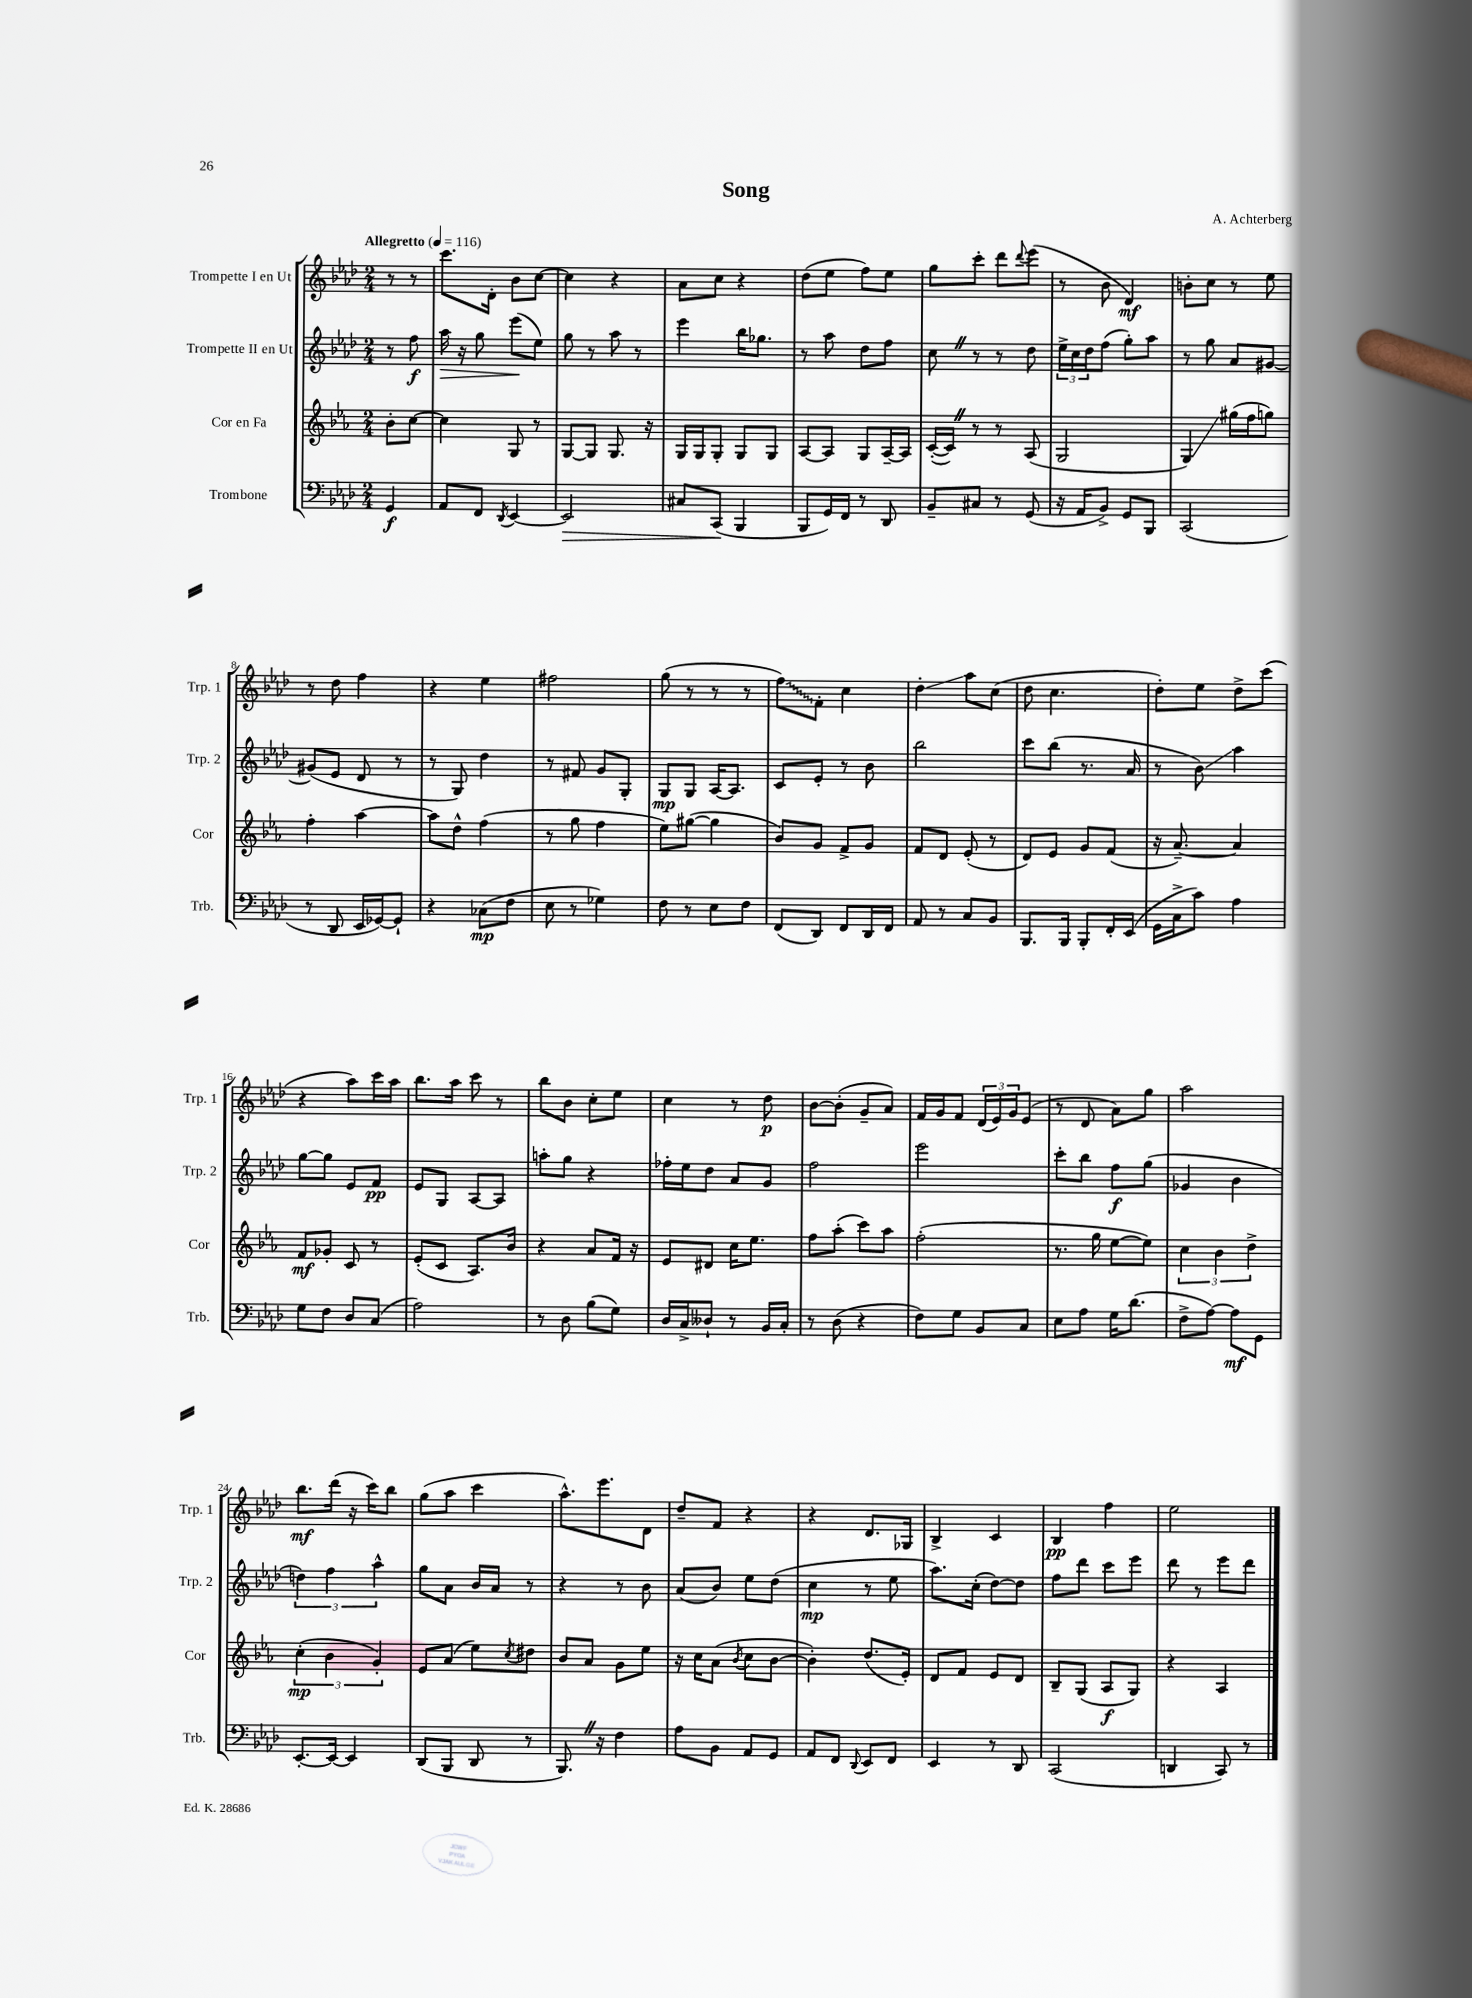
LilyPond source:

\header { title = "Song" composer = "A. Achterberg" }
<<
\new StaffGroup <<
\new Staff = "s0" \with { instrumentName = "Trompette I en Ut" shortInstrumentName = "Trp. 1" } {
    \clef treble \key aes \major \numericTimeSignature \time 2/4 \partial 4 \tempo "Allegretto" 4 = 116
    r8 r8 |
    c'''8. des'16-. bes'8 c''8~ |
    c''4 r4 |
    aes'8 c''8 r4 |
    des''8( ees''8 f''8) ees''8 |
    g''8 c'''8-. des'''8 \appoggiatura { des'''8 } ees'''8( |
    r8 bes'8 des'4\mf) |
    b'8-. c''8 r8 ees''8 |
    r8 des''8 f''4 |
    r4 ees''4 |
    fis''2 |
    g''8( r8 r8 r8 |
    \once \override Glissando.style = #'zigzag f''8\glissando) f'8-. c''4 |
    des''4-.\glissando aes''8 c''8( |
    des''8 c''4. |
    des''8-.) ees''8 des''8-> c'''8( |
    r4 aes''8) c'''16 aes''16 |
    bes''8. aes''16 c'''8 r8 |
    bes''8 bes'8 c''8-. ees''8 |
    c''4 r8 des''8\p |
    bes'8~ bes'8-.( g'8-- aes'8) |
    f'16 g'16 f'8 \tuplet 3/2 { des'16( ees'16) g'16 } ees'8( |
    r8 des'8 aes'8) g''8 |
    aes''2 |
    bes''8.\mf des'''16( r16 c'''16) bes''8 |
    g''8( aes''8 c'''4 |
    aes''8.-^) ees'''8. des'8 |
    des''8-- f'8 r4 |
    r4 des'8. ges16 |
    bes4-> c'4 |
    bes4\pp f''4 |
    ees''2 \bar "|." |
}
\new Staff = "s1" \with { instrumentName = "Trompette II en Ut" shortInstrumentName = "Trp. 2" } {
    \clef treble \key aes \major \numericTimeSignature \time 2/4 \partial 4
    r8 f''8\f |
    aes''16\> r16 g''8 ees'''8\!( ees''8) |
    g''8 r8 aes''8 r8 |
    ees'''4 bes''16 ges''8. |
    r8 aes''8 des''8 f''8 |
    c''8 \once \override BreathingSign.text = \markup { \musicglyph "scripts.caesura.straight" } \breathe r8 r8 des''8 |
    \tuplet 3/2 { ees''16-> c''16 des''16 } f''8( g''8-.) aes''8 |
    r8 g''8 aes'8 gis'8~ |
    gis'8( ees'8 des'8 r8 |
    r8 g8) des''4 |
    r8 fis'8 g'8 g8-. |
    g8\mp g8 aes16~ aes8. |
    c'8 ees'8-. r8 bes'8 |
    bes''2 |
    c'''8 bes''8( r8. aes'16 |
    r8 bes'8\glissando) aes''4 |
    g''8~ g''8 ees'8 f'8\pp |
    ees'8 g8 aes8~ aes8 |
    a''8-. g''8 r4 |
    fes''16-. ees''16 des''8 aes'8 g'8 |
    f''2 |
    ees'''2 |
    c'''8-. bes''8 f''8\f g''8( |
    ges'4 bes'4 |
    \tuplet 3/2 { d''4) f''4 aes''4-^ } |
    g''8 aes'8 bes'16 aes'16 r8 |
    r4 r8 bes'8 |
    aes'8( bes'8) ees''8 des''8( |
    c''4\mp r8 ees''8 |
    aes''8.) c''16-.( des''8~) des''8 |
    f''8 des'''8 c'''8 ees'''8 |
    des'''8 r8 ees'''8 des'''8 \bar "|." |
}
\new Staff = "s2" \with { instrumentName = "Cor en Fa" shortInstrumentName = "Cor" } {
    \clef treble \key ees \major \numericTimeSignature \time 2/4 \partial 4
    bes'8-. c''8~ |
    c''4 g8 r8 |
    g8~ g8 g8. r16 |
    g16 g16 g8-. g8 g8 |
    aes8~ aes8 g8 aes16~-- aes16 |
    c'16~-.( c'16) \once \override BreathingSign.text = \markup { \musicglyph "scripts.caesura.straight" } \breathe r8 r8 aes8( |
    g2 |
    g4\glissando) gis''16( f''16 g''8) |
    f''4-. aes''4~ |
    aes''8 d''8-^ f''4( |
    r8 g''8 f''4 |
    ees''8) gis''8~( gis''4 |
    bes'8) g'8 f'8-> g'8 |
    f'8 d'8 ees'8-.( r8 |
    d'8) ees'8 g'8 f'8( |
    r16 aes'8.~--) aes'4 |
    f'8\mf ges'8-. c'8 r8 |
    ees'8-.( c'8 aes8.) bes'16 |
    r4 aes'8 f'16 r16 |
    ees'8 dis'8 c''16 ees''8. |
    f''8 aes''8-.( c'''8) aes''8 |
    f''2-.( |
    r8. g''16 ees''8~ ees''8) |
    \tuplet 3/2 { c''4 bes'4 d''4-> } |
    \tuplet 3/2 { c''4-.\mp( bes'4 g'4-.) } |
    ees'8 aes'8( ees''8) \acciaccatura { c''8 } dis''8 |
    bes'8 aes'8 g'8 ees''8 |
    r16 c''16 aes'8( \acciaccatura { bes'8 } c''8 bes'8~ |
    bes'4-.) d''8.( ees'16-.) |
    d'8 f'8 ees'8 d'8 |
    bes8-- g8( aes8\f g8) |
    r4 aes4 \bar "|." |
}
\new Staff = "s3" \with { instrumentName = "Trombone" shortInstrumentName = "Trb." } {
    \clef bass \key aes \major \numericTimeSignature \time 2/4 \partial 4
    g,4\f |
    aes,8 f,8 \acciaccatura { des,8 } ees,4~ |
    ees,2\> |
    cis8 c,8\!( bes,,4 |
    bes,,8 g,16) f,16 r8 des,8 |
    bes,8-- cis8 r8 g,8( |
    r16 aes,16 bes,8->) g,8 bes,,8 |
    c,2( |
    r8 des,8 ees,16 ges,16~) ges,8-! |
    r4 ces8\mp( f8 |
    ees8 r8 ges4) |
    f8 r8 ees8 f8 |
    f,8( des,8) f,8 des,16 f,16 |
    aes,8 r8 c8 bes,8 |
    bes,,8. bes,,16 bes,,8-. f,16-. ees,16( |
    g,16 c16-> c'8) aes4 |
    g8 f8 des8 c8( |
    aes2) |
    r8 des8 bes8( g8) |
    des16 c16-> deses8-! r8 bes,16 c16-. |
    r8 des8( r4 |
    f8) g8 bes,8 c8 |
    ees8 aes8 g16 des'8.( |
    f8-> aes8~) aes8\mf g,8 |
    ees,8.~-. ees,16~ ees,4 |
    des,8( bes,,8 des,8 r8 |
    bes,,8.) \once \override BreathingSign.text = \markup { \musicglyph "scripts.caesura.straight" } \breathe r16 f4 |
    aes8 bes,8 aes,8 g,8 |
    aes,8 f,8 \appoggiatura { des,8 } ees,8 f,8 |
    ees,4 r8 des,8 |
    c,2( |
    d,4 c,8) r8 \bar "|." |
}
>>
>>
